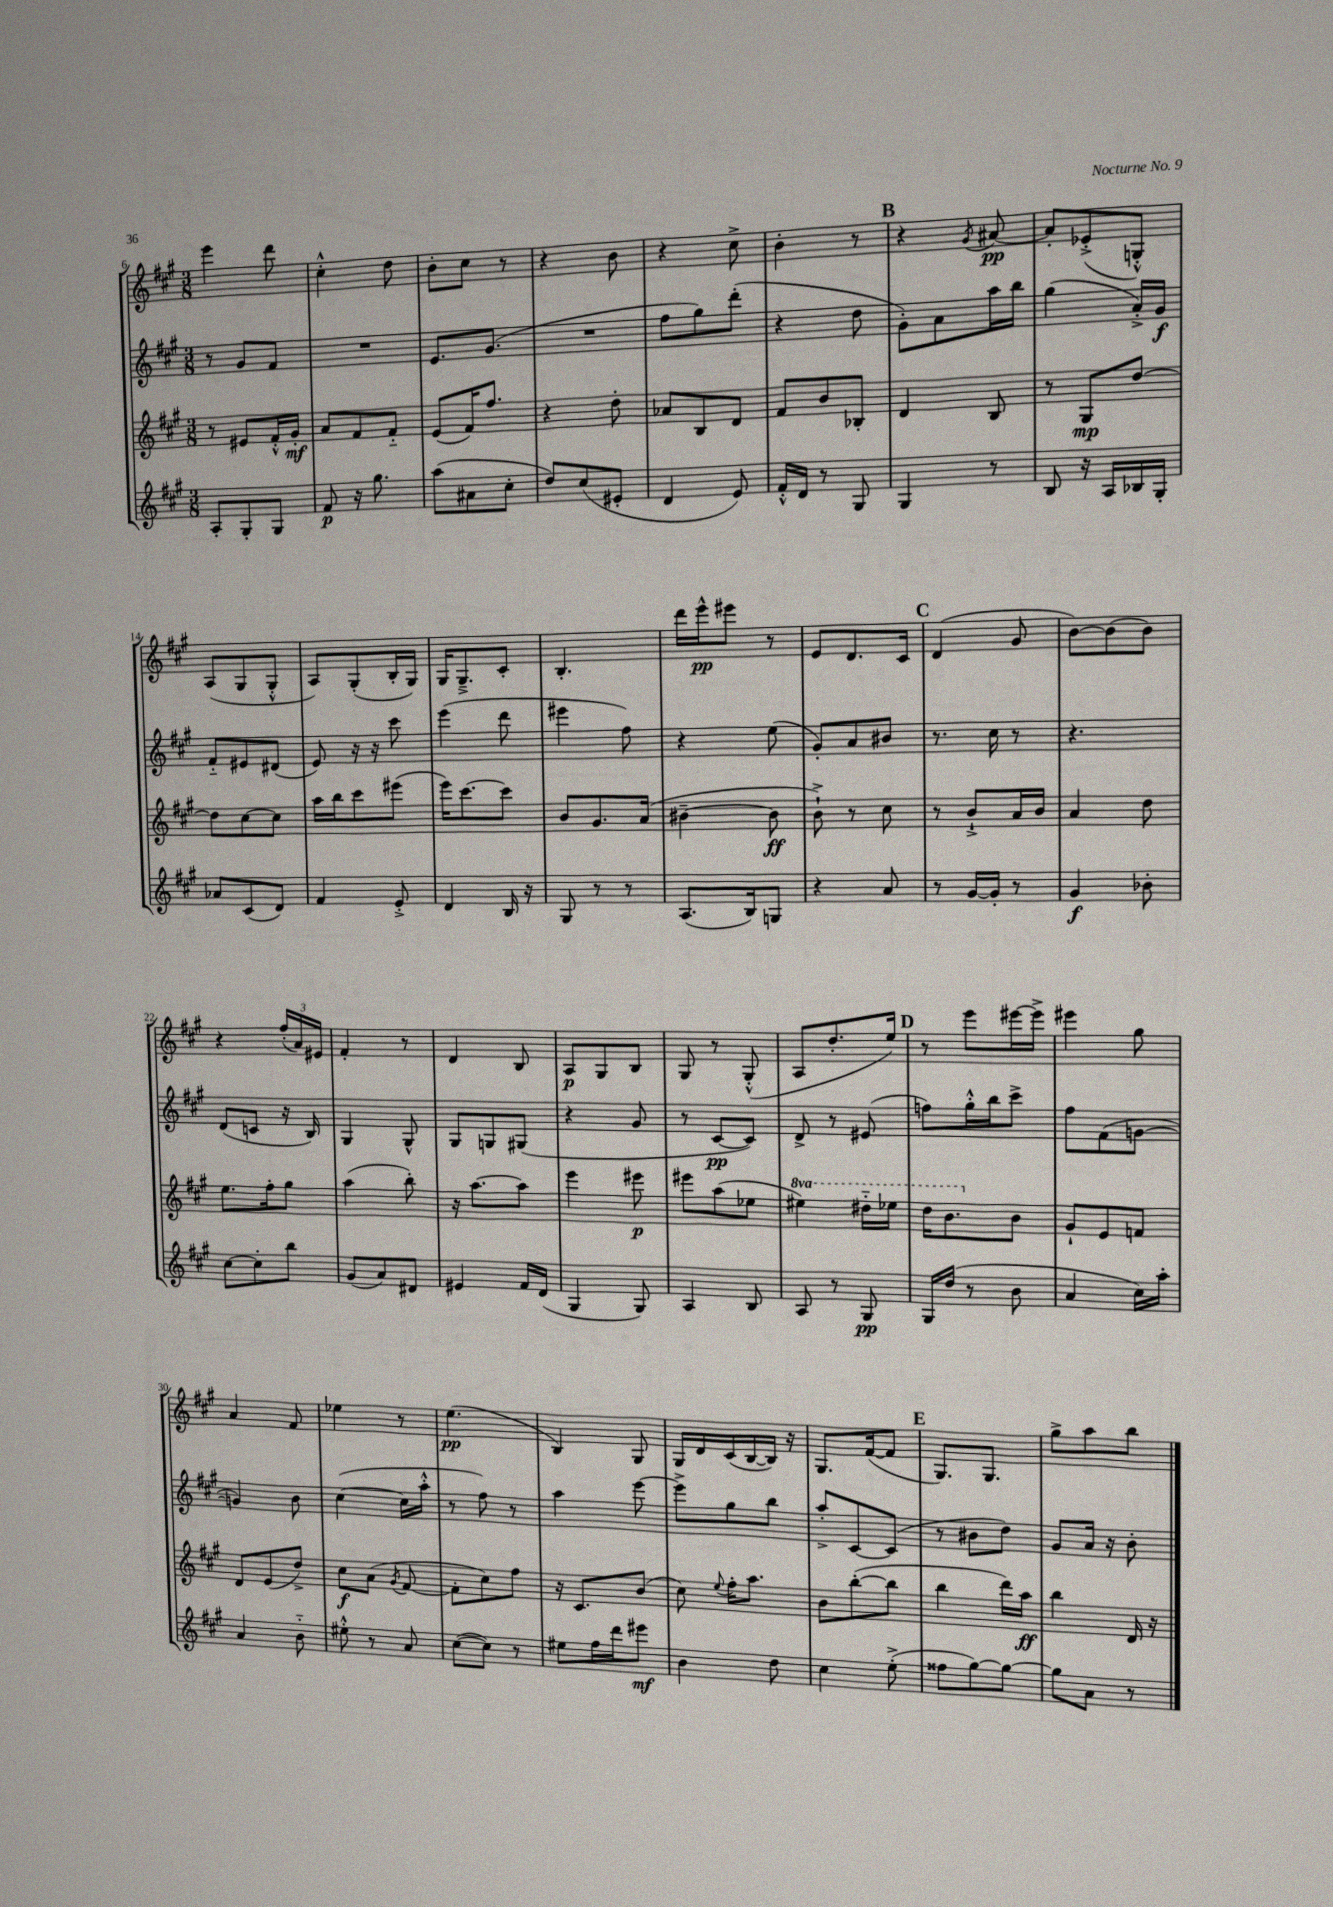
<<
\new StaffGroup <<
\new Staff = "s0" {
    \clef treble \key a \major \numericTimeSignature \time 3/8
    \autoBeamOff e'''4 d'''8 |
    cis''4-.-^ d''8 |
    b'8[-. cis''8] r8 |
    r4 b'8 |
    r4 cis''8-> |
    b'4-. r8 |
    \mark \markup { \bold "B" } r4 \acciaccatura { gis'8 } ais'8~\pp |
    ais'8[-. ees'8-.->( g8]-.-^) |
    a8[( gis8 gis8]-.-^ |
    a8[) gis8-.( b16-. gis16]) |
    gis16[ gis8.---> cis'8]-. |
    b4.-. |
    d'''16[ e'''16-^\pp eis'''8] r8 |
    e'8[ d'8. cis'16] |
    \mark \markup { \bold "C" } d'4( gis'8 |
    b'8[~) b'8( b'8]) |
    r4 \tuplet 3/2 { fis''16[-.( a'16) eis'16] } |
    fis'4-. r8 |
    d'4 b8 |
    a8[\p gis8 b8] |
    gis8 r8 gis8-.-^( |
    a8[ d''8.-. e''16]) |
    \mark \markup { \bold "D" } r8 e'''8[ eis'''16~ eis'''16]-> |
    eis'''4 gis''8 |
    a'4 fis'8 |
    ees''4 r8 |
    e''4.\pp( |
    b4) gis8 |
    gis16[ d'16 cis'16( b16~ b16]) r16 |
    gis8.[ fis'16~( fis'8] |
    \mark \markup { \bold "E" } gis8.[) gis8.] |
    gis''8[-> a''8 b''8] \bar "|." |
}
\new Staff = "s1" {
    \clef treble \key a \major \numericTimeSignature \time 3/8
    \autoBeamOff r8 gis'8[ fis'8] |
    R4. |
    e'8.[ gis'8.]( |
    R4. |
    fis''8[ gis''8) d'''8]-.( |
    r4 d''8 |
    \mark \markup { \bold "B" } gis'8[-.) a'8 a''16 b''16] |
    gis''4( a'16[-.->) gis'16]\f |
    fis'8[-_ eis'8 dis'8]( |
    e'8) r16 r16 cis'''8 |
    e'''4( d'''8 |
    eis'''4 fis''8) |
    r4 e''8( |
    gis'8[-.) a'8 bis'8] |
    \mark \markup { \bold "C" } r8. cis''16 r8 |
    r4. |
    d'8[( c'8] r16 b16) |
    gis4 gis8-^ |
    gis8[ g8 gis8]( |
    r4 gis'8 |
    r8 cis'8[~\pp cis'8]) |
    d'8-> r8 eis'8( |
    \mark \markup { \bold "D" } f''8[) gis''16-.-^ b''16 cis'''8]-> |
    fis''8[ fis'8( g'8]~ |
    g'4) b'8 |
    cis''4~( cis''16[ a''16]-.-^ |
    r8 fis''8) r8 |
    a''4 e'''8~ |
    e'''8[-> gis''8 b''8] |
    a''8[-.-> cis'8~ cis'8]( |
    \mark \markup { \bold "E" } r8 bis'8[ d''8]) |
    gis'8[ a'16] r16 b'8-. \bar "|." |
}
\new Staff = "s2" {
    \clef treble \key a \major \numericTimeSignature \time 3/8 \set Staff.ottavationMarkups = #ottavation-simple-ordinals
    \autoBeamOff r8 eis'8[ fis'16-.-^ gis'16]-.\mf |
    a'8[ fis'8 fis'8]-_ |
    e'8[( fis'16) fis''8.] |
    r4 d''8-. |
    aes'8[ b8 d'8] |
    fis'8[ b'8 bes8]-. |
    \mark \markup { \bold "B" } d'4 b8 |
    r8 gis8[\mp d''8]~ |
    d''8[ cis''8~ cis''8] |
    a''16[ b''16 cis'''8 eis'''8]( |
    e'''16[) cis'''8.~ cis'''8] |
    b'8[ gis'8. a'16]( |
    bis'4~-- bis'8\ff |
    b'8-!->) r8 cis''8 |
    \mark \markup { \bold "C" } r8 b'8[-!-> a'16 b'16] |
    a'4 d''8 |
    e''8.[ fis''16-. gis''8] |
    a''4( b''8-.) |
    r16 a''8.[~ a''8] |
    e'''4 eis'''8\p |
    eis'''8[ a''8( ees''8] |
    \ottava #1 eis'''4) dis'''16[-_ ees'''16] |
    \mark \markup { \bold "D" } d'''16[ b''8. \ottava #0 b'8] |
    gis'8[-! e'8 f'8] |
    d'8[ e'8( d''8]->) |
    cis''8[\f a'8]( \acciaccatura { gis'8 } fis'8~ |
    fis'8[-. cis''8) fis''8] |
    r16 cis'8.[ b'8]( |
    cis''8) \appoggiatura { e''8 } fis''16[-. a''8.] |
    b'8[ b''8~-.( b''8] |
    \mark \markup { \bold "E" } b''4 d'''16[) a''16]\ff |
    b''4 d'16 r16 \bar "|." |
}
\new Staff = "s3" {
    \clef treble \key a \major \numericTimeSignature \time 3/8
    \autoBeamOff a8[-. gis8-. gis8] |
    fis'8\p r16 gis''8. |
    a''8[( ais'8 cis''8]-. |
    d''8[) cis''8( eis'8]-. |
    d'4 e'8) |
    fis'16[-.-^ d'16] r8 gis8 |
    \mark \markup { \bold "B" } gis4 r8 |
    b8 r16 a16[ bes16 gis16]-. |
    aes'8[ cis'8( d'8]) |
    fis'4 e'8-.-> |
    d'4 b16 r16 |
    gis8 r8 r8 |
    a8.[( b16) g8] |
    r4 a'8 |
    \mark \markup { \bold "C" } r8 gis'16[~ gis'16]-. r8 |
    gis'4\f bes'8-. |
    cis''8[~ cis''8-. b''8] |
    gis'8[( a'8) dis'8] |
    eis'4 fis'16[ d'16]( |
    gis4 gis8) |
    a4 b8 |
    a8 r8 gis8\pp |
    \mark \markup { \bold "D" } gis16[ d''16]( r8 b'8 |
    a'4 cis''16[) a''16]-. |
    a'4 b'8-_ |
    eis''8-.-^ r8 a'8 |
    cis''8[~( cis''8]) r8 |
    eis''8[ fis''16 d'''16 eis'''8]\mf |
    b'4 d''8 |
    cis''4 e''8-.->( |
    \mark \markup { \bold "E" } fisis''8[ gis''8~) gis''8]~ |
    gis''8[ a'8] r8 \bar "|." |
}
>>
>>
\layout { \context { \Score currentBarNumber = #6 } }
